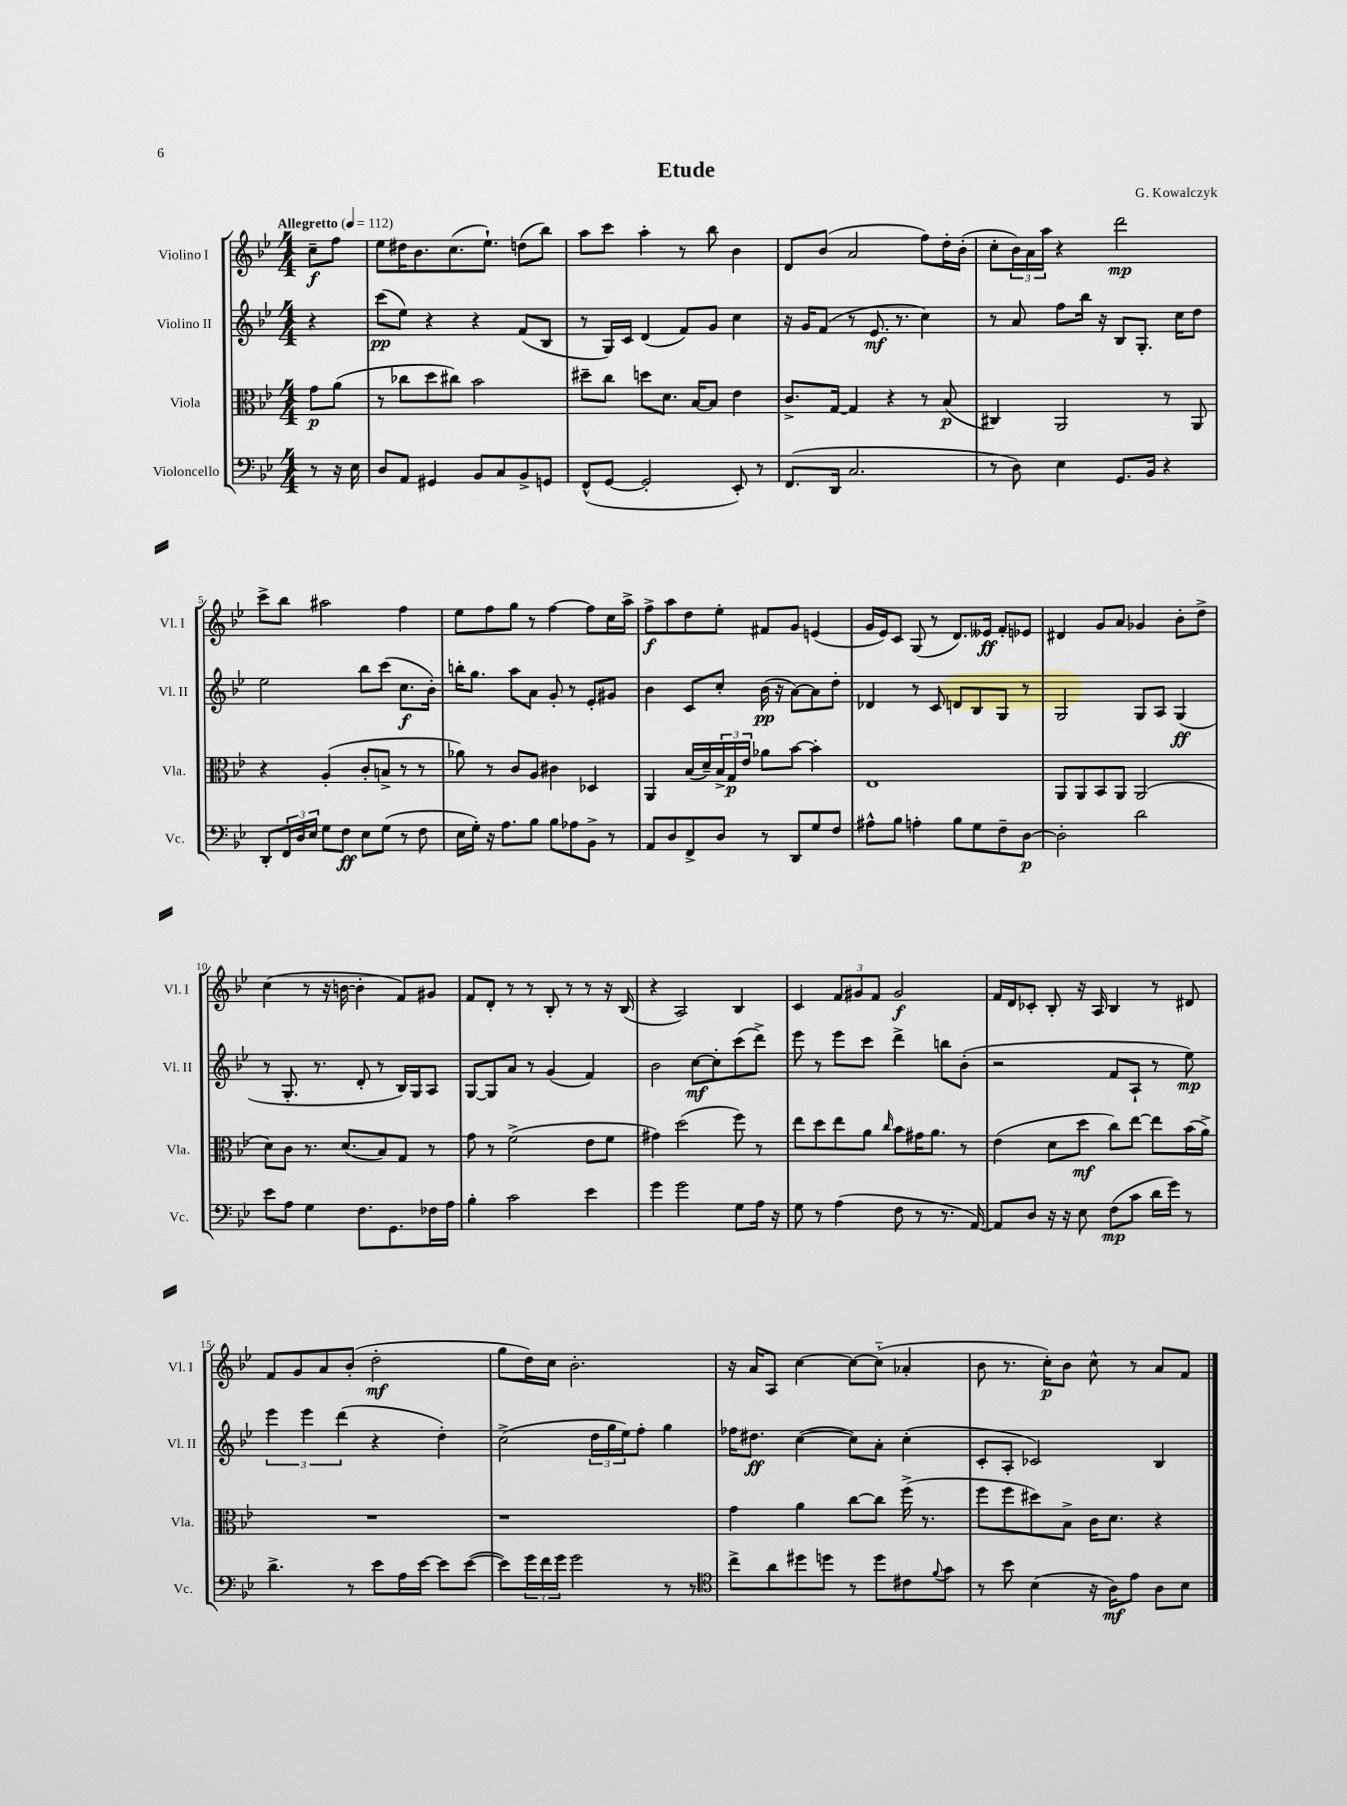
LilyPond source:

\header { title = "Etude" composer = "G. Kowalczyk" }
<<
\new StaffGroup <<
\new Staff = "s0" \with { instrumentName = "Violino I" shortInstrumentName = "Vl. I" } {
    \clef treble \key bes \major \numericTimeSignature \time 4/4 \partial 4 \tempo "Allegretto" 4 = 112
    c''8--\f f''8 |
    ees''8 dis''16 bes'8. c''8.( ees''8.-!) d''8( bes''8) |
    a''8 c'''8 a''4-. r8 bes''8 bes'4 |
    d'8 bes'8( a'2 f''8) d''16-. bes'16-.( |
    c''8-. \tuplet 3/2 { bes'16) a'16 a''16 } r4 d'''2\mp |
    c'''8-> bes''8 ais''2 f''4 |
    ees''8 f''8 g''8 r8 f''4~ f''8 c''16 a''16-> |
    f''8->\f a''8 d''8 ees''8-. fis'8 g'8 e'4( |
    g'16 ees'16) c'8 g8( r8 d'8.) eeses'16\ff f'8-. ees'8 |
    dis'4 g'8 a'8 ges'4 bes'8-. d''8-> |
    c''4( r8 r16 b'16~ b'4-. f'8) gis'8 |
    f'8 d'8-. r8 r8 bes8-. r8 r8 r16 bes16( |
    r4 a2) bes4 |
    c'4 \tuplet 3/2 { f'8 gis'8 f'8 } gis'2\f |
    f'16 d'16 ces'8-. bes8-. r16 a16 bes4 r8 dis'8 |
    f'8 g'8 a'8 bes'8-.( d''2-.\mf |
    g''8 d''16) c''16 bes'2.-. |
    r16 a'16 a8 c''4~ c''8~ c''8-_( aes'4-. |
    bes'8 r8. c''16-.\p) bes'8 c''8-^ r8 a'8 f'8 \bar "|." |
}
\new Staff = "s1" \with { instrumentName = "Violino II" shortInstrumentName = "Vl. II" } {
    \clef treble \key bes \major \numericTimeSignature \time 4/4 \partial 4
    r4 |
    c'''8\pp( ees''8) r4 r4 f'8( bes8 |
    r8 g16) c'16 d'4( f'8) g'8 c''4 |
    r16 g'16 f'8( r8 ees'8.\mf r8. c''4) |
    r8 a'8 f''8 bes''16 r16 bes8 g8.-. c''16 d''8 |
    ees''2 bes''8 c'''8( c''8.\f bes'16-.) |
    b''16-. g''8. a''8 a'8 g'8-. r8 ees'8-. gis'8 |
    bes'4 c'8 c''8-. bes'16\pp( r16 a'8~) a'8 d''8-. |
    des'4 r8 c'8 d'8 bes8 g8 r8 |
    g2 g8 a8 g4\ff( |
    r8 g8.-. r8. d'8-. r8 bes16) g16 a8 |
    g8~ g8 a'8 r8 g'4( f'4) |
    bes'2 c''8~\mf c''8-. c'''8( d'''8->) |
    ees'''8 r8 ees'''8 c'''8 d'''4-> b''8 bes'8-.( |
    r2 f'8 a8-! r8 ees''8\mp) |
    \tuplet 3/2 { ees'''4 ees'''4 d'''4( } r4 d''4-.) |
    c''2->( \tuplet 3/2 { d''16 g''16 ees''16) } f''8-. g''4 |
    fes''16 dis''8.\ff c''4~( c''8) a'8-. c''4-.( |
    c'8-. a8-. ces'2) bes4 \bar "|." |
}
\new Staff = "s2" \with { instrumentName = "Viola" shortInstrumentName = "Vla." } {
    \clef alto \key bes \major \numericTimeSignature \time 4/4 \partial 4
    g'8\p a'8( |
    r8 ces''8 d''8 cis''8) bes'2 |
    dis''8-- c''8 d''8 d'8. bes16~ bes8 ees'4 |
    c'8.-> g16~ g4 r4 r8 bes8\p( |
    cis4) a,2 r8 a,8 |
    r4 a4-.( c'8-. b8-> r8 r8 |
    aes'8) r8 c'8 a8 cis'4 des4 |
    a,4 bes16( d'16--) \tuplet 3/2 { bes16-> g16\p ees'16 } aes'8 bes'8~ bes'4-. |
    ees1 |
    a,8 a,8 bes,8 a,8 a,2( |
    d'8) c'8 r8. d'8.( bes8) g8 r8 |
    g'8 r8 f'2->( ees'8 f'8 |
    gis'4) d''2( f''8) r8 |
    ees''8 d''8 ees''8 a'8 \grace { c''16 } bes'8 gis'16 a'8. r8 |
    ees'4( d'8 d''8\mf c''8) ees''8~ ees''8 bes'16( a'16->) |
    R1 |
    r1 |
    g'4 a'4 c''8~ c''8 f''16->( r8. |
    f''8 f''8 dis''8) bes8-> c'16 d'8. r4 \bar "|." |
}
\new Staff = "s3" \with { instrumentName = "Violoncello" shortInstrumentName = "Vc." } {
    \clef bass \key bes \major \numericTimeSignature \time 4/4 \partial 4
    r8 r16 ees16 |
    d8 a,8 gis,4 bes,8 c8 bes,8-> g,8 |
    f,8-^( g,8~ g,2-. ees,8-.) r8 |
    f,8.( d,16 c2. |
    r8 d8) ees4 g,8. bes,16 r4 |
    d,8-. \tuplet 3/2 { f,16 d16 ees16 } g8 f8\ff ees8 g8( r8 f8 |
    ees16 g16-.) r16 a8. bes8 bes8 aes8 bes,8-> r8 |
    a,8 d8 f,8-> d8 r8 d,8 g8 f8 |
    ais8-^ bes8 a4-. bes8 g8 f8-- d8~\p |
    d2-. d'2 |
    ees'8 a8 g4 f8. g,8. fes16 a16 |
    bes4-. c'2 ees'4 |
    g'4 g'2 g8 a16 r16 |
    g8 r8 a4( f8 r8 r8. a,16~) |
    a,8 d8 r16 r16 ees8 f8\mp( c'8 d'16 g'16) r8 |
    d'4.-> r8 ees'8 a16 ees'16~ ees'8 ees'8~( |
    ees'8) \tuplet 3/2 { g'16 f'16 g'16 } g'2 r8 r8 |
    \clef tenor c''8-> a'8 dis''8 d''8 r8 d''8 cis'8 \appoggiatura { f'8 } g'8 |
    r8 bes'8 bes4( r16 a16\mf) ees'8 a8 bes8 \bar "|." |
}
>>
>>
